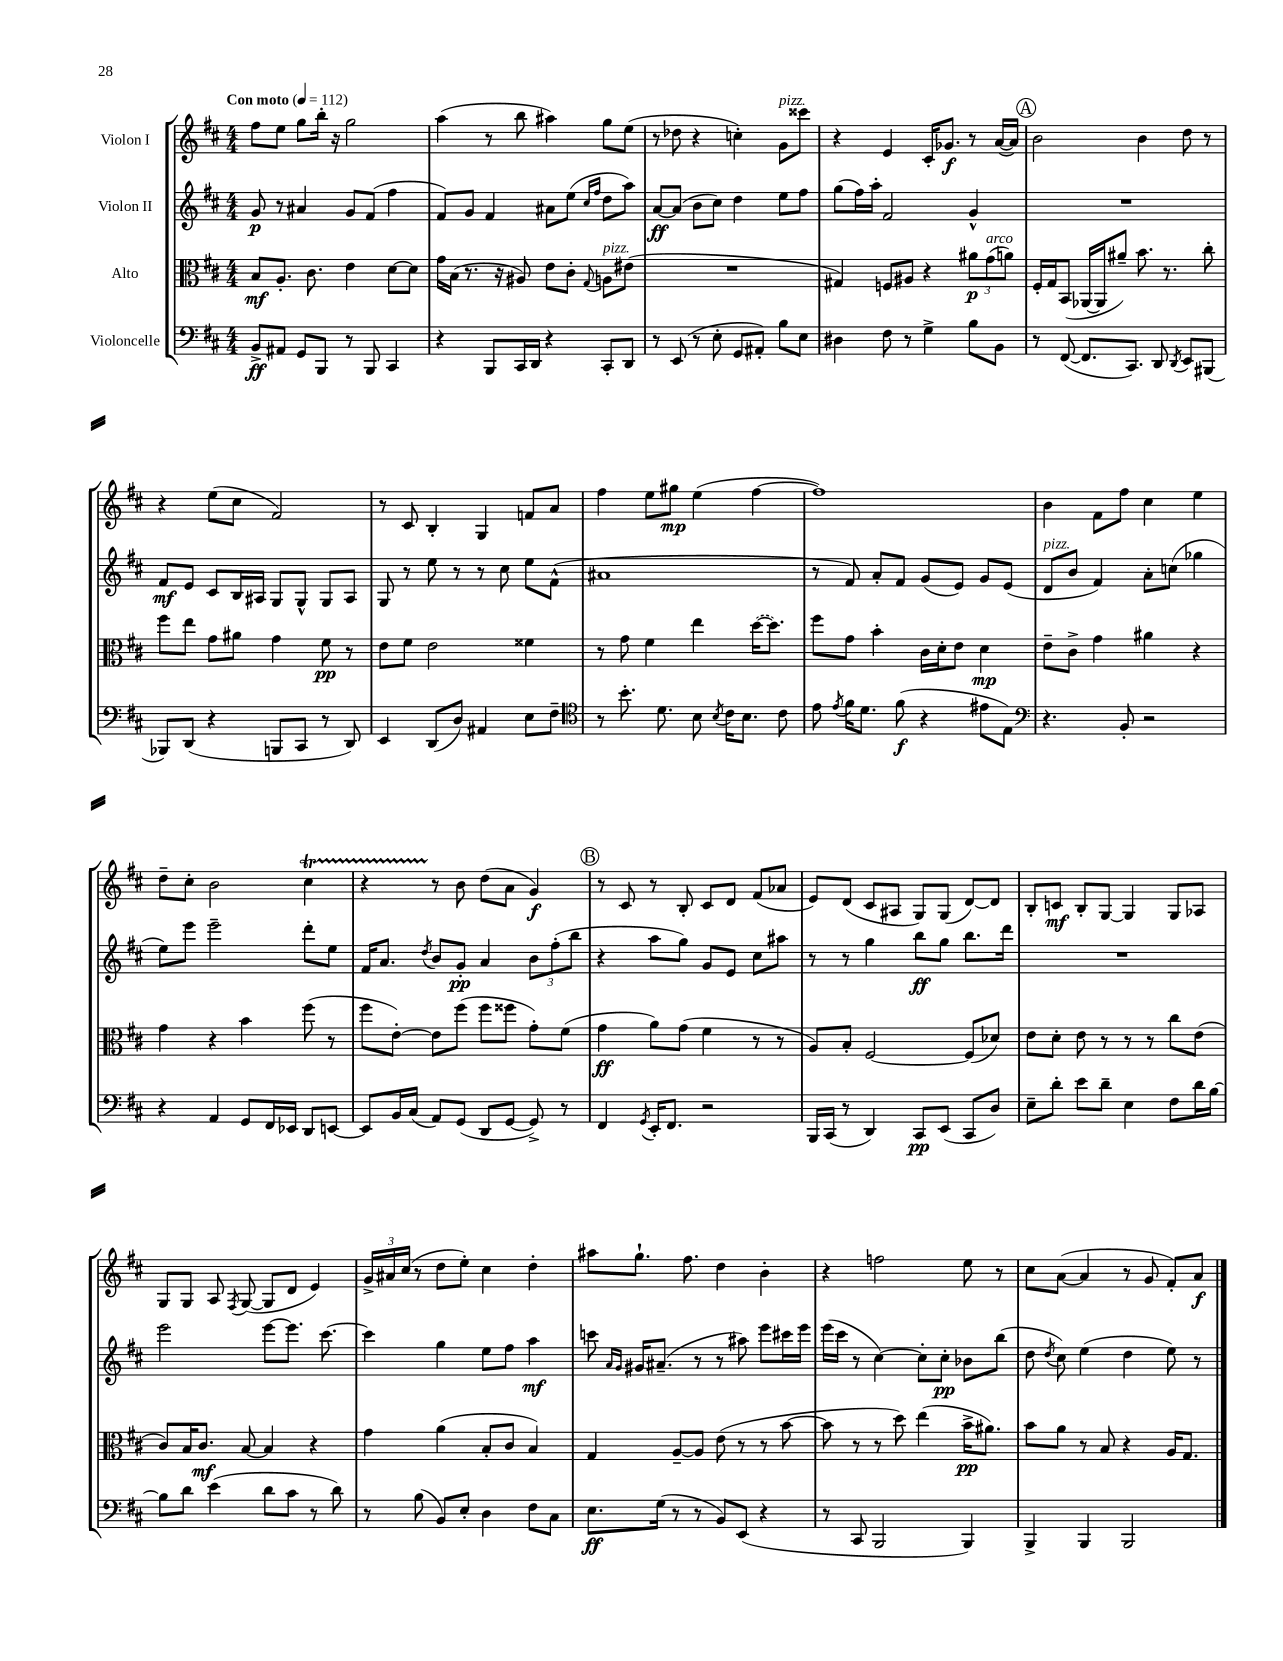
<<
\new StaffGroup <<
\new Staff = "s0" \with { instrumentName = "Violon I" } {
    \clef treble \key d \major \numericTimeSignature \time 4/4 \tempo "Con moto" 4 = 112
    \autoBeamOff fis''8[ e''8] g''8[ b''16]-. r16 g''2 |
    a''4( r8 b''8 ais''4) g''8[ e''8]( |
    r8 des''8 r4 c''4-.) g'8[^\markup { \italic "pizz." } cisis'''8] |
    r4 e'4 cis'16[-. ges'8.]\f r8 a'16[~( a'16]) |
    \mark \markup { \circle "A" } b'2 b'4 d''8 r8 |
    r4 e''8[( cis''8] fis'2) |
    r8 cis'8 b4-. g4 f'8[ a'8] |
    fis''4 e''8[ gis''8]\mp e''4( fis''4~ |
    fis''1) |
    b'4 fis'8[ fis''8] cis''4 e''4 |
    d''8[-- cis''8]-. b'2 cis''4\startTrillSpan |
    r4 r8\stopTrillSpan b'8 d''8[( a'8] g'4\f) |
    \mark \markup { \circle "B" } r8 cis'8 r8 b8-. cis'8[ d'8] fis'8[( aes'8] |
    e'8[) d'8]( cis'8[ ais8] g8[) g8]( d'8[~) d'8] |
    b8[-. c'8]\mf b8[-. g8]~ g4 g8[ aes8] |
    g8[ g8] a8 \acciaccatura { fis8 } g8~( g8[ d'8] e'4) |
    \tuplet 3/2 { g'16[-> ais'16 cis''16]( } r8 d''8[ e''8]-.) cis''4 d''4-. |
    ais''8[ g''8.]-! fis''8. d''4 b'4-. |
    r4 f''2 e''8 r8 |
    cis''8[ a'8]~( a'4 r8 g'8 fis'8[-.) a'8]\f \bar "|." |
}
\new Staff = "s1" \with { instrumentName = "Violon II" } {
    \clef treble \key d \major \numericTimeSignature \time 4/4
    \autoBeamOff g'8\p r8 ais'4 g'8[ fis'8]( fis''4 |
    fis'8[) g'8] fis'4 ais'8[ e''8]( \grace { cis''16[ fis''16] } d''8[ a''8]) |
    a'8[~\ff a'8]( b'8[ cis''8]) d''4 e''8[ fis''8] |
    g''8[( fis''16) a''16]-. fis'2 g'4-^ |
    \mark \markup { \circle "A" } R1 |
    fis'8[\mf e'8] cis'8[ b16 ais16] g8[ g8]-^ g8[ ais8] |
    g8 r8 e''8 r8 r8 cis''8 e''8[ fis'8]-^( |
    ais'1 |
    r8 fis'8) a'8[-. fis'8] g'8[( e'8]) g'8[ e'8]( |
    d'8[^\markup { \italic "pizz." } b'8] fis'4) a'8[-. c''8]( ges''4 |
    e''8[) e'''8] e'''2-- d'''8[-. e''8] |
    fis'16[ a'8.] \acciaccatura { d''8 } b'8[ g'8]-.\pp a'4 \tuplet 3/2 { b'8[ fis''8-.( b''8] } |
    \mark \markup { \circle "B" } r4 a''8[ g''8]) g'8[ e'8] cis''8[ ais''8] |
    r8 r8 g''4 b''8[\ff g''8] b''8.[ d'''16] |
    R1 |
    e'''2 e'''8[~ e'''8.] cis'''8.~ |
    cis'''4 g''4 e''8[ fis''8] a''4\mf |
    c'''8 \grace { a'16[ g'16] } gis'16[ ais'8.]--( r8 r8 ais''8) e'''8[ cis'''16 e'''16] |
    e'''16[( cis'''16] r8 cis''4~) cis''8[-. cis''8]-.\pp bes'8[ b''8]( |
    d''8 \acciaccatura { d''8 } cis''8) e''4( d''4 e''8) r8 \bar "|." |
}
\new Staff = "s2" \with { instrumentName = "Alto" } {
    \clef alto \key d \major \numericTimeSignature \time 4/4
    \autoBeamOff b8[\mf a8.]-. cis'8. e'4 d'8[~ d'8] |
    g'16[ b16]( r8. r16 ais8) e'8[ cis'8]-. \appoggiatura { g8 } a8[^\markup { \italic "pizz." } eis'8]( |
    R1 |
    gis4) f8[ ais8] r4 \tuplet 3/2 { ais'8[\p g'8^\markup { \italic "arco" }( a'8]) } |
    \mark \markup { \circle "A" } fis16[-. g16 b,8]( aes,16[~ aes,16 ais'8]--) b'8. r8. cis''8-. |
    fis''8[ e''8] g'8[ ais'8] g'4 fis'8\pp r8 |
    e'8[ fis'8] e'2 fisis'4 |
    r8 g'8 fis'4 e''4 \once \slurDashed d''16[~( d''8.]) |
    fis''8[ g'8] b'4-. cis'16[ d'16-. e'8] d'4\mp |
    e'8[-- cis'8]-> g'4 ais'4 r4 |
    g'4 r4 b'4 fis''8( r8 |
    fis''8[ e'8]~-.) e'8[ fis''8]( fis''8[ fisis''8] g'8[-.) fis'8]( |
    \mark \markup { \circle "B" } g'4\ff a'8[) g'8]( fis'4 r8 r8 |
    a8[) b8]-. fis2~ fis8[( des'8]) |
    e'8[ d'8]-. e'8 r8 r8 r8 cis''8[ e'8]( |
    cis'8[) b16 cis'8.]\mf b8~ b4 r4 |
    g'4 a'4( b8[-. cis'8] b4) |
    g4 a8[~-- a8] e'8( r8 r8 b'8~ |
    b'8 r8 r8 d''8) e''4( b'16[->\pp ais'8.]) |
    b'8[ a'8] r8 b8 r4 a16[ g8.] \bar "|." |
}
\new Staff = "s3" \with { instrumentName = "Violoncelle" } {
    \clef bass \key d \major \numericTimeSignature \time 4/4
    \autoBeamOff b,8[->\ff ais,8] g,8[ b,,8] r8 b,,8 cis,4 |
    r4 b,,8[ cis,16 d,16] r4 cis,8[-. d,8] |
    r8 e,8( r8 e8-. g,8[ ais,8]-.) b8[ e8] |
    dis4 fis8 r8 g4-> b8[ b,8] |
    \mark \markup { \circle "A" } r8 fis,8~( fis,8.[ cis,8.]) d,8 \acciaccatura { d,8 } e,8[ bis,,8]( |
    bes,,8[) d,8]( r4 b,,8[ cis,8] r8 d,8) |
    e,4 d,8[( d8]) ais,4 e8[ fis8]-- |
    \clef tenor r8 b'8.-. d'8. b8 \acciaccatura { b8 } cis'16[ b8.] cis'8 |
    e'8 \acciaccatura { e'8 } fis'16[ d'8.] fis'8\f( r4 eis'8[ e8]) |
    \clef bass r4. b,8-. r2 |
    r4 a,4 g,8[ fis,16 ees,16] d,8[ e,8]~ |
    e,8[ b,16 cis16]( a,8[) g,8]( d,8[ g,8]~ g,8->) r8 |
    \mark \markup { \circle "B" } fis,4 \acciaccatura { g,8 } e,16[-. fis,8.] r2 |
    b,,16[ cis,16]( r8 d,4) cis,8[\pp e,8]( cis,8[ d8]) |
    e8[-- d'8]-. e'8[ d'8]-- e4 fis8[ d'16 b16]~ |
    b8[ d'8] e'4( d'8[ cis'8] r8 d'8) |
    r8 b8( b,8[) e8]-. d4 fis8[ cis8] |
    e8.[\ff g16]( r8 r8 b,8[) e,8]( r4 |
    r8 cis,8 b,,2 b,,4) |
    b,,4-> b,,4 b,,2 \bar "|." |
}
>>
>>
\layout { \context { \Score \remove "Bar_number_engraver" } }
